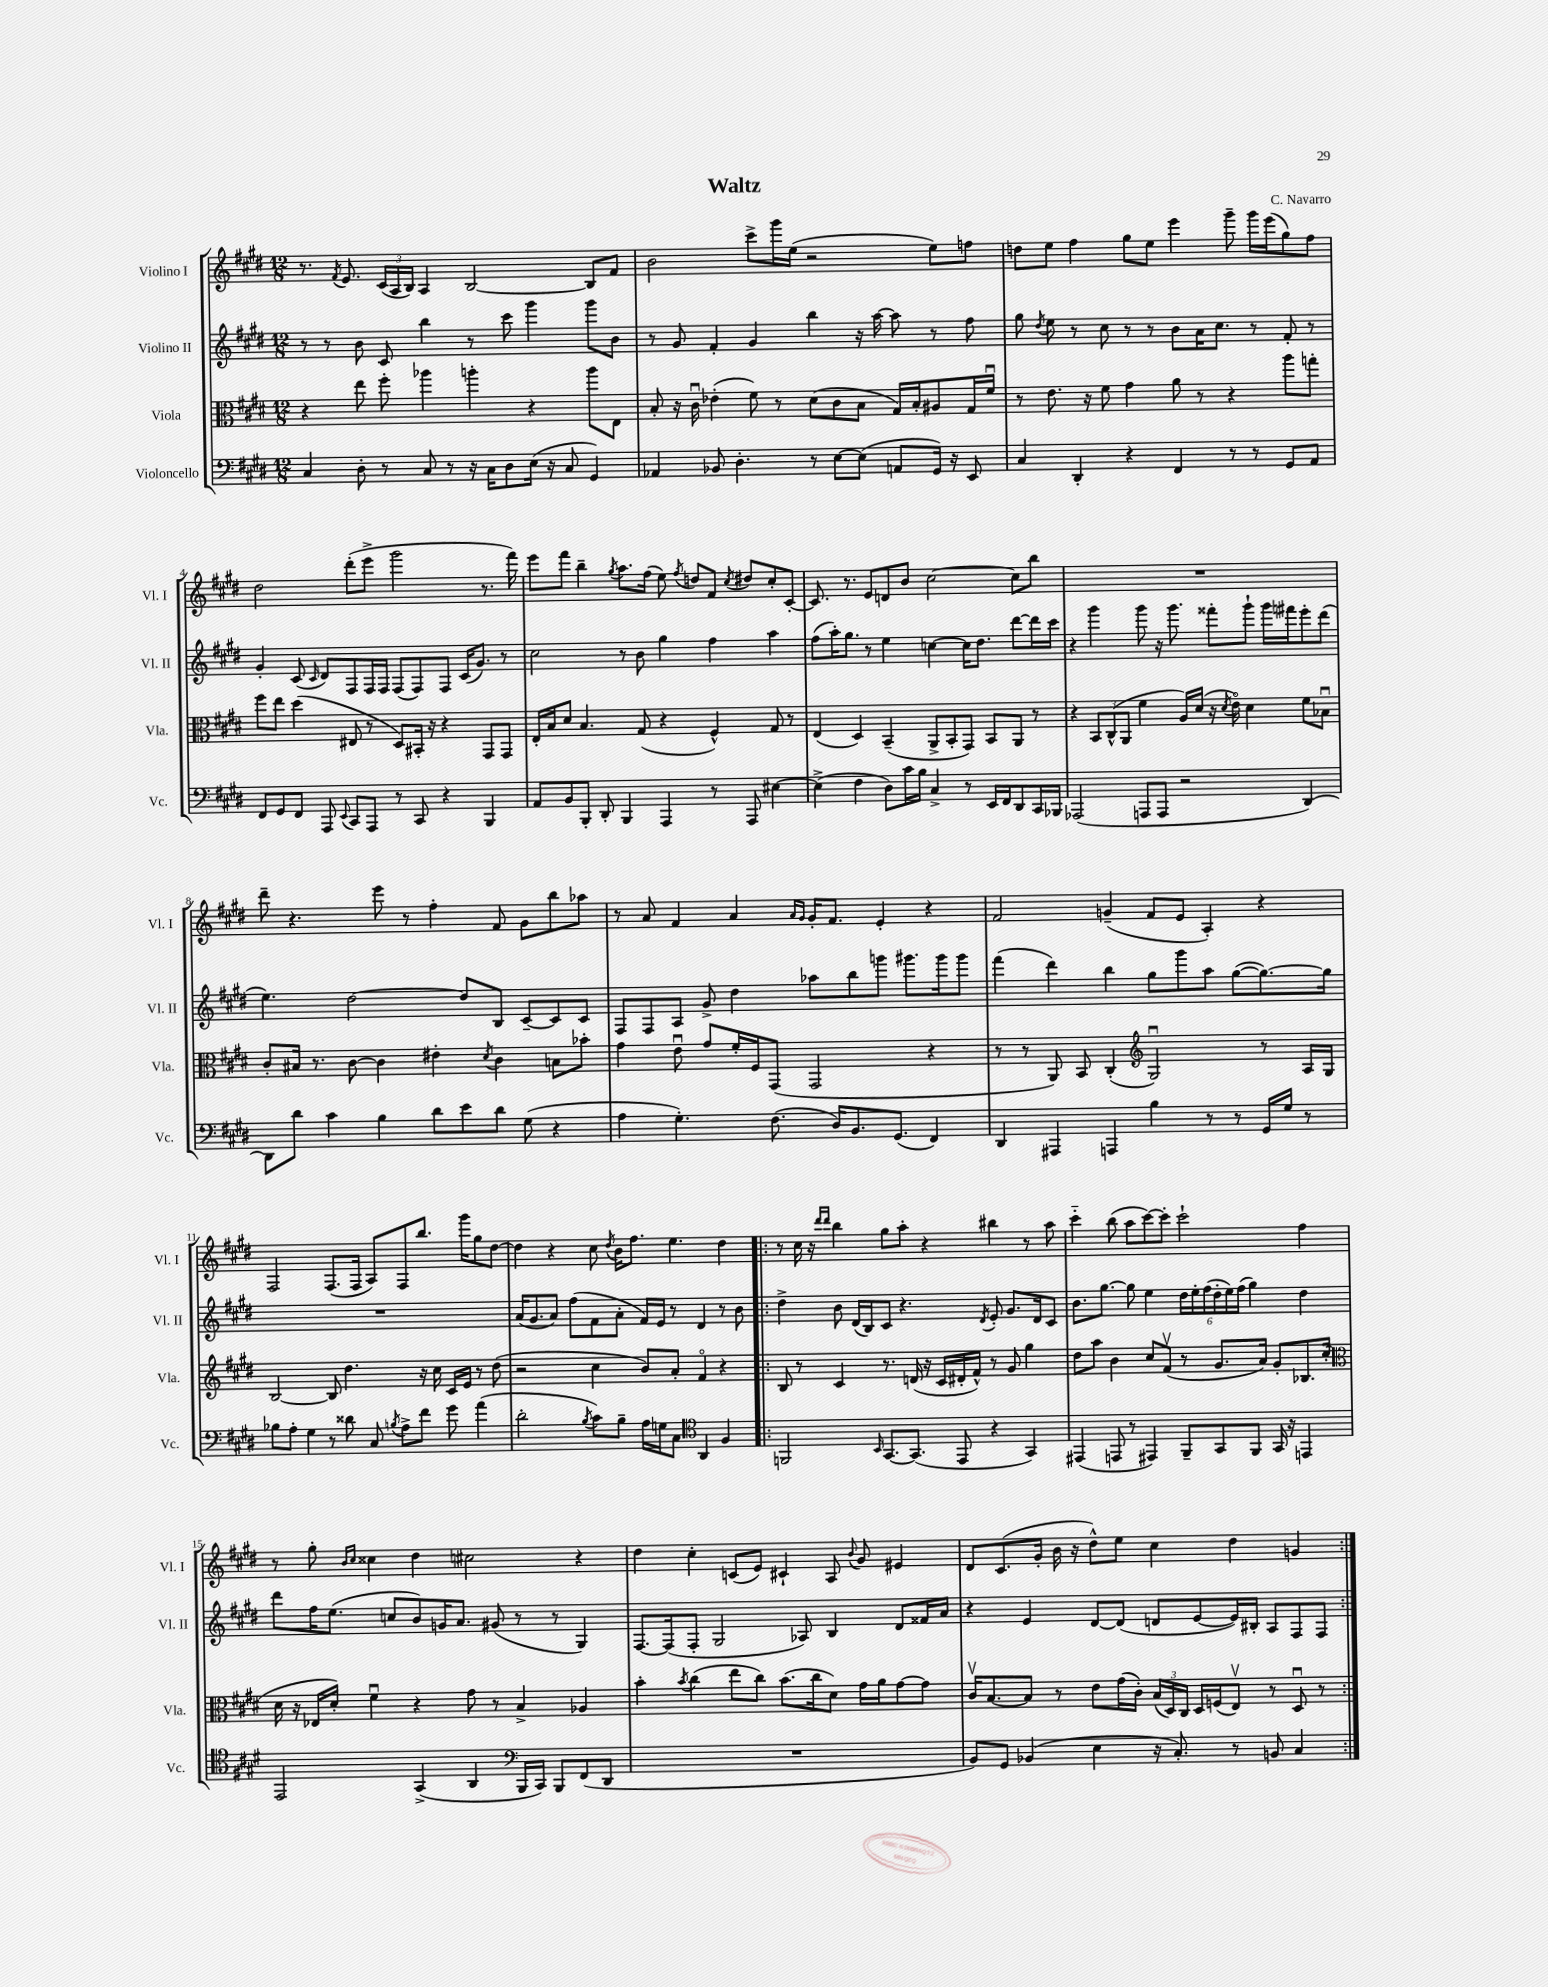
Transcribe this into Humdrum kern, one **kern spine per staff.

**kern	**kern	**kern	**kern
*part4	*part3	*part2	*part1
*staff4	*staff3	*staff2	*staff1
*I"Violoncello	*I"Viola	*I"Violino II	*I"Violino I
*I'Vc.	*I'Vla.	*I'Vl. II	*I'Vl. I
*clefF4	*clefC3	*clefG2	*clefG2
*k[f#c#g#d#]	*k[f#c#g#d#]	*k[f#c#g#d#]	*k[f#c#g#d#]
*M12/8	*M12/8	*M12/8	*M12/8
=1	=1	=1	=1
4C#/	4r	8r	8.r
.	.	8r	.
.	.	.	8qf#/
.	.	.	8.e/
8D#'\	8ee\	8b\	.
8r	8ff#'\	8c#/	(24c#/LL
.	.	.	24A/
.	.	.	24B/JJ)
8C#/	4aa-X\	4bb\	4A/
8r	.	.	.
16r	4aan'\	8r	[2B/
16C#\KL	.	.	.
8D#\	.	8ccc#\	.
(16E\Jk	4r	4ggg#\	.
16r	.	.	.
8C#/	.	.	.
4GG#/)	8aa\L	8ggg#\L	8B/L]
.	8E\J	8b\J	8f#/J
=2	=2	=2	=2
4AA-X/	8B'/	8r	2b\
.	16r	8g#/	.
.	16c#u\	.	.
8BB-X/	(4e-X'\	4f#'/	.
4.D#'\	.	.	.
.	8f#\)	4g#/	8ccc#^\L
.	8r	.	16ggg#\L
.	.	.	(16ee\JJ
8r	(8d#\L	4bb\	2r
[8E\L	8c#\	.	.
(8E\J]	8B\J	16r	.
.	.	[16aa\	.
8AAn/L	16G#/LL)	8aa\]	.
.	16B'/J	.	.
16GG#/Jk)	8A#X/	8r	8ee\L)
16r	.	.	.
8EE/	16G#/L	8ff#\	8ffn\J
.	16f#u/JJ	.	.
=3	=3	=3	=3
4C#/	8r	8gg#\	8ddn\L
.	.	8qdd#/	.
.	8.e\	8ee\	8ee\J
4DD#'/	.	8r	4ff#\
.	16r	.	.
.	8f#\	8cc#\	.
4r	4g#\	8r	8gg#\L
.	.	8r	8ee\J
4FF#/	8a\	8b\L	4eee\
.	8r	16a\K	.
.	.	8.cc#\J	.
8r	4r	.	8ggg#~\
8r	.	8r	16ggg#\LL
.	.	.	(16eee\J
8GG#/L	8aa\L	8f#'/	8gg#\)
8AA/J	8ggn'\J	8r	8ff#\J
!!LO:LB:g=z
=4	=4	=4	=4
8FF#/L	8ff#\L	4g#'/	2dd#\
8GG#/	8ee\J	.	.
8FF#/J	(4dd#\	(8c#/	.
.	.	16qqc#/	.
8AAA/	.	8d#/L)	.
8qqEE/	.	.	.
8CC#/L	8E#X/	8F#/	(8ddd#'\L
8AAA/J	8r	16F#/L	8eee^\J
.	.	16F#/JJ	.
8r	8D#/L)	(8F#/L	2ggg#\
8CC#/	16BB#X'/Jk	8F#/)	.
.	16r	.	.
4r	4r	8F#/J	.
.	.	(16c#/KL	.
.	.	8.g#/J)	.
4BBB/	8GG#/L	.	8.r
.	8GG#/J	8r	.
.	.	.	16fff#\)
=5	=5	=5	=5
8AA/L	16E'/LL	2cc#\	8eee\L
.	16B/J	.	.
8BB/	8d#/J	.	8fff#\J
8BBB'/J	4.B/	.	4bb~\
8DD#'/	.	.	.
.	.	.	8qgg#/
4BBB/	.	8r	8.aa\L
.	(8G#/	8b\	.
.	.	.	(16ff#\Jk
4AAA/	4r	4gg#\	8ee\)
.	.	.	8qff#/
.	.	.	8ddn/L
8r	4F#^^/)	4ff#\	8f#/J
.	.	.	8qcc#/
8AAA/	.	.	8dd#X/L
[4E#X\	8G#/	4aa\	8cc#'/
.	8r	.	[8c#'/J
=6	=6	=6	=6
(4E#^\]	(4E/	(8ff#\L	8.c#/]
.	.	16aa'\K)	.
.	.	8.gg#\J	8.r
4F#\	4D#/)	.	.
.	.	8r	8e/L
8D#\L)	(4BB~/	4ee\	8dn/
16c#\L	.	.	8b/J
16B\JJ	.	.	.
4C#^/	8AA^/L	[4ccn\	[2cc#\
.	8BB'/	.	.
8r	8GG#/J)	16cc\KL]	.
.	.	8.dd#\J	.
16EE/LL	8BB/L	.	.
16FF#/J	.	.	.
8DD#/	8AA/J	[8ddd#\L	8cc#\L]
16CC#/L	8r	16ddd#\L]	8bb\J
16BBB-X/JJ	.	16ccc#\JJ	.
=7	=7	=7	=7
(2AAA-X/	4r	4r	1.r
.	12BB/L	4ggg#\	.
.	(12C#^^/	.	.
.	12AA/J	.	.
8AAAn/L	4f#\	8ggg#\	.
8AAA/J	.	16r	.
.	.	8.ggg#\	.
2r	16A/LL)	.	.
.	(16d#/JJ	.	.
.	16r	8fff##X'\L	.
.	8qd#/	.	.
.	16e\)	.	.
.	4d#\	8ggg#`\J	.
.	.	16ggg#\LL	.
.	.	16fff#X\J	.
[4DD#/)	8f#\L	8eee'\	.
.	8B-Xu\J	(8ddd#\J	.
!!LO:LB:g=z
=8	=8	=8	=8
8DD#\L]	8c#'/L	4.ee\)	8ddd#~\
8d#\J	16B#X/Jk	.	4.r
.	8.r	.	.
4c#\	.	.	.
.	[8c#\	[2dd#\	.
4B\	4c#\]	.	8eee\
.	.	.	8r
8d#\L	4e#X'\	.	4ff#'\
8e\	.	8dd#/L]	.
.	8qd#/	.	.
8d#\J	4c#\	8B/J	8f#/
(8G#\	.	[8c#~/L	8g#\L
4r	8Bn\L	8c#/]	8bb\
.	8b-X'\J	8c#/J	8aa-X\J
=9	=9	=9	=9
4A\	4g#\	8F#/L	8r
.	.	8F#/	8a/
4.G#'\)	8eu\	8A/J	4f#/
.	8g#/L	8g#^/	.
.	16f#'/L	4dd#\	4a/
.	16F#/J	.	.
(8.F#\	(8GG#/J	.	.
.	.	.	16qqa/LL
.	.	.	16qqg#/JJ
.	2GG#/	8aa-X\L	16g#'/KL
16D#/KL)	.	.	8.f#/J
8.BB/	.	8bb\	.
.	.	8gggn\J	4e'/
(8.GG#/J	.	.	.
.	.	8.ggg#X\L	.
4FF#/)	4r	.	4r
.	.	16ggg#\k	.
.	.	8ggg#\J	.
=10	=10	=10	=10
4DD#/	8r	(4fff#\	2f#/
.	8r	.	.
4AAA#X/	8AA/)	4ddd#\)	.
.	8BB/	.	.
4AAAn/	(4C#'/	4bb\	(4gn~/
*	*clefG2	*	*
4B\	2G#u/)	8gg#\L	8f#/L
.	.	8ggg#\	8e/J
8r	.	8aa\J	4A'/)
8r	.	([8gg#\L	.
16GG#/LL	8r	8.gg#\_)	4r
16G#/JJ	.	.	.
8r	16A/LL	.	.
.	16G#/JJ	16gg#\Jk]	.
!!LO:LB:g=z
=11	=11	=11	=11
8B-X\L	[2B/	1.r	2F#/
8A'\J	.	.	.
4G#\	.	.	.
8r	8B/]	.	(8.F#/L
8d##X\	4.dd#\	.	.
.	.	.	16F#/Jk
8C#/	.	.	8A/L)
8qBn/	.	.	.
8A^\L	.	.	8F#/
8f#\J	16r	.	8.bb/J
.	16cc#\	.	.
8g#\	16c#/LL	.	.
.	16e/JJ	.	16ggg#\KL
(4a\	8r	.	8gg#\
.	(8dd#\	.	[8dd#\J
=12	=12	=12	=12
2d#'\	2r	(16a/KL	4dd#\]
.	.	8.g#/	.
.	.	8a/J)	4r
.	.	(8ff#\L	.
8qB/	.	.	.
8c#\L)	4cc#\	8f#\	8cc#\
.	.	.	8qdd#/
8B~\J	.	8a'\J	16b\KL
.	.	.	8.ff#\J
16A\LL	8b/L)	16f#/LL)	.
16Gn\J	.	16e/JJ	.
8C#\J	8a'/J	8r	4.ee\
*clefC4	*	*	*
4AA/	4f#/	4d#/	.
4F#/	4r	8r	4dd#\
.	.	8b\	.
=13!|:	=13!|:	=13!|:	=13!|:
2FFn/	8B/	4dd#^\	8r
.	8r	.	16cc#\
.	.	.	16r
.	.	.	16qqddd#/LL
.	.	.	16qqddd#/JJ
.	4c#/	8b\	4bb\
.	.	(16d#/LL	.
.	.	16B/J)	.
16qqBB/	.	.	.
[8.GG#/L	8.r	8c#/J	8gg#\L
.	.	4.r	8aa'\J
(8.GG#/J]	(16dn/	.	.
.	16r	.	4r
.	16c#/LL	.	.
8EE/	16d#X'/	.	.
.	16f#^^/JJ)	.	.
.	.	8qd#/	.
4r	8r	8e'/	4bb#X\
.	8g#/	8.g#/L	.
4GG#/)	4gg#\	.	8r
.	.	16d#/k	.
.	.	8c#/J	8aa\
=14	=14	=14	=14
(4EE#X/	8dd#\L	8.b\L	4ccc#\
.	8aa\J	.	.
.	.	[8.gg#\J	.
8EEn/	4b\	.	(8bb\
8r	.	8gg#\]	8aa\L
4EE#X/)	8cc#/L	4ee\	[8ccc#\)
.	(8f#v/J	.	8ccc#'\J]
8FF#~/L	8r	24dd#\LL	2ccc#`\
.	.	24ee'\	.
.	.	(24ff#\	.
8GG#/	8.g#/L	24dd#'\	.
.	.	24ee\)	.
.	.	(24ff#\JJ	.
8FF#/J	.	4gg#\)	.
.	16a/Jk)	.	.
16GG#/	8g#'/L	.	.
16r	.	.	.
4EEn/	8.B-X/	4dd#\	4ff#\
.	(16cc#'/Jk	.	.
!!LO:LB:g=z
=15	=15	=15	=15
*	*clefC3	*	*
2EE/	16d#\	8ddd#\L	8r
.	16r	.	.
.	16E-X/LL	16ff#\K	8gg#'\
.	16d#'/JJ)	(8.ee\J	.
.	.	.	16qqb/LL
.	.	.	16qqcc#/JJ
.	4f#u\	.	4cc##X\
.	.	8ccn/L	.
(4GG#^/	4r	8b/)	4dd#\
.	.	16gn/K	.
.	.	8.a/J	.
4AA/	8g#\	.	2cc#X\
.	8r	(8g#X/	.
*clefF4	*	*	*
16BBB/LL	4B^/	8r	.
16CC#/JJ)	.	.	.
8BBB/L	.	8r	.
(8FF#/	4A-X/	4G#/)	4r
8DD#/J	.	.	.
=16	=16	=16	=16
1.r	4b'\	[8.F#/L	4dd#\
.	.	(16F#/k]	.
.	8qb/	.	.
.	(4cc#\	8F#'/J	4cc#'\
.	.	2G#/	.
.	8ee\L	.	(8cn/L
.	8cc#\J)	.	8e/J)
.	(8.b\L	.	4c#X`/
.	.	8A-X/)	.
.	16cc#\k	.	.
.	8d#\J)	4B/	8A/
.	.	.	8qqb/
.	16g#\LL	.	8g#/
.	16a\J	.	.
.	[8g#\	8d#/L	4e#X/
.	8g#\J]	16f##X/L	.
.	.	16a/JJ	.
=17	=17	=17	=17
8BB/L)	16c#v/KL	4r	8d#/L
.	[8.B/	.	.
8GG#/J	.	.	(8.c#/
(4BB-X/	8B/J]	4e/	.
.	.	.	16g#'/Jk
.	8r	.	16b\
.	.	.	16r
4E\	8e\L	[8d#/L	8dd#^^\L)
.	(16g#\L	(8d#/J]	8ee\J
.	16c#'\JJ)	.	.
16r	(24B/LL	8dn/L	4cc#\
.	24D#/)	.	.
8.C#'/)	.	.	.
.	24C#/JJ	.	.
.	16D#/LL	[8e/	.
.	(16Fn/J	.	.
8r	8Ev/J)	16e/L])	4dd#\
.	.	16B#X'/JJ	.
8BBn/	8r	8A/L	.
4C#/	8D#u/	8F#/	4gn/
.	8r	8F#/J	.
=:|!	=:|!	=:|!	=:|!
*-	*-	*-	*-
